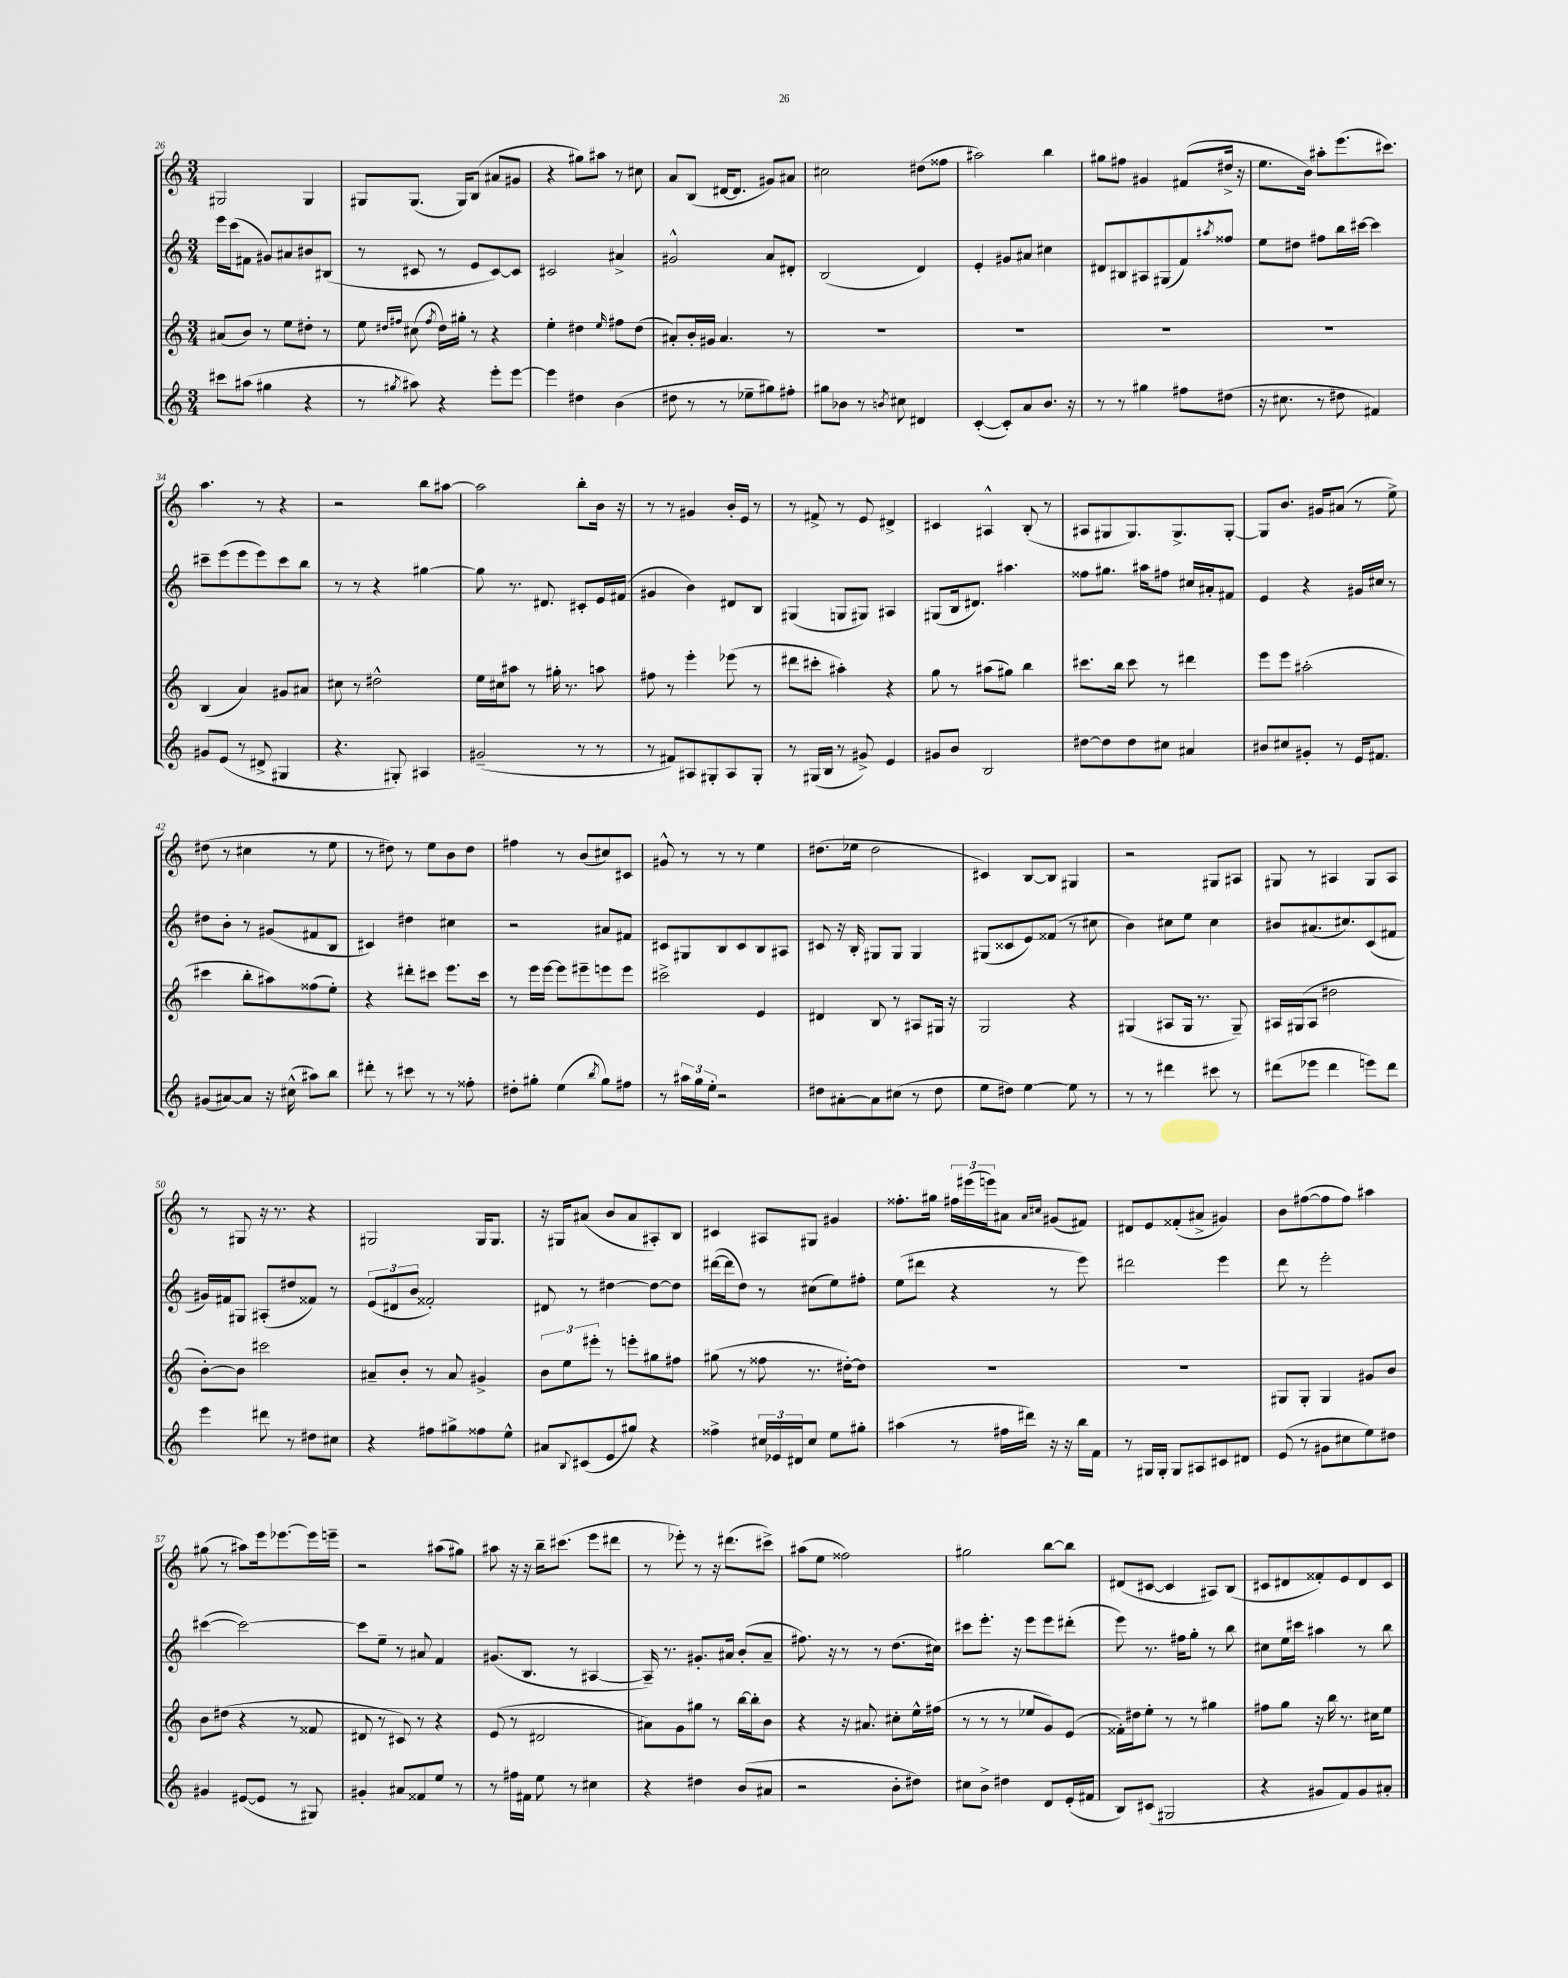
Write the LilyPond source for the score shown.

<<
\new StaffGroup <<
\new Staff = "s0" {
    \clef treble \key c \major \numericTimeSignature \time 3/4
    gis2 gis4 |
    gis8 gis8.( gis16) b8( ais'8 gis'8 |
    r4 gis''8) ais''8 r8 cis''8 |
    a'8 b8( dis'16~ dis'8. gis'8) ais'8 |
    cis''2 dis''8( fisis''8 |
    ais''2) b''4 |
    gis''8 fis''8 gis'4 fis'8( dis''16-> r16 |
    e''8. b'16) ais''8-. e'''8.( cis'''8.) |
    a''4. r8 r4 |
    r2 b''8 ais''8~ |
    ais''2 b''8-. b'16 r16 |
    r8 r8 gis'4 b'16-. e'16 r8 |
    r8 fis'8-> r8 e'8 dis'4-> |
    cis'4 ais4-^ b8-.( r8 |
    ais8 gis8 gis8.) gis8.-> gis8~-. |
    gis8 b'8. gis'16 ais'8( r8 e''8->) |
    dis''8( r8 cis''4 r8 e''8 |
    r8 dis''8) r8 e''8 b'8 dis''8 |
    fis''4 r8 b'8( cis''8) cis'8 |
    gis'8-^ r8 r8 r8 e''4 |
    dis''8.( ees''16 dis''2 |
    cis'4) b8~ b8 gis4 |
    r2 gis8 ais8 |
    gis8 r8 ais4 gis8 ais8 |
    r8 gis8 r16 r8. r4 |
    gis2 gis16 gis8. |
    r16 gis16 ais'8( b'8 ais'8 ais8-.) b8 |
    cis'4 ais8 gis8 gis'4 |
    fisis''8.-. gis''16 \tuplet 3/2 { fis''16 eis'''16( e'''16) } ais'8 \grace { ais'16 cis''16 } gis'8( fis'8) |
    dis'8 e'8 fisis'8-.( ais'8-> gis'4) |
    b'8 fis''8~( fis''8 fis''8) ais''4 |
    gis''8( r8 ais''8) e'''16 ees'''8.~ ees'''16 e'''16-- |
    r2 ais''8( gis''8) |
    ais''8 r16 r16 b''16-- cis'''8.( e'''8 dis'''8 |
    r8 ees'''8-.) r8 r16 dis'''8.( cis'''8->) |
    ais''8( e''8 fisis''2) |
    gis''2 b''8~ b''8 |
    dis'8( cis'8~ cis'4 ais8) b8( |
    cis'8 dis'8 fisis'8-.) e'8 dis'8 cis'8 \bar "|." |
}
\new Staff = "s1" {
    \clef treble \key c \major \numericTimeSignature \time 3/4
    e'''16 c'''16( fis'8 gis'8) ais'8 bis'8 bis8( |
    r8 cis'8 r8 e'8 cis'8~) cis'8 |
    cis'2 ais'4-> |
    gis'2-^ a'8 dis'8-. |
    b2( d'4) |
    e'4-. gis'8 ais'8 cis''4 |
    dis'8 bis8 ais8 gis8( f'8) \acciaccatura { ais''8 } fisis''8 |
    e''8 dis''8 fis''8 b''16 cis'''16~ cis'''4 |
    cis'''8-- e'''8( e'''8 e'''8) cis'''8 b''8 |
    r8 r8 r4 gis''4~ |
    gis''8 r8. dis'8. cis'8-. e'16 fis'16( |
    gis'4 b'4) dis'8 b8 |
    gis4( g8 gis8) ais4 |
    gis8( b16 dis'8.) ais''4. |
    fisis''8 gis''8. ais''16 fis''8 cis''16 ais'16-. fis'8 |
    e'4 r4 gis'16 cis''16 r8 |
    dis''8 b'8-. r8 gis'8( fis'8 b8 |
    cis'4) dis''4 cis''4 |
    r2 ais'8 fis'8 |
    cis'8 gis8 b8 cis'8 b8 ais8 |
    cis'8 r16 b16-. gis8 gis8 gis4 |
    gis8( cisis'8 e'8) fisis'8( r8 cis''8 |
    b'4) cis''8 e''8 cis''4 |
    bis'8 ais'8.( cis''8.) c'8( fis'8 |
    gis'16) fis'16 gis8 ais8-.( dis''8 fisis'8) r8 |
    \tuplet 3/2 { e'8( dis'8 b'8 } fisis'2-.) |
    dis'8 r8 dis''4~ dis''8~ dis''8 |
    dis'''16~( dis'''16 d''8) r8 cis''8( e''8) fis''8-. |
    e''8( dis'''8 r4 r8 e'''8) |
    dis'''2 e'''4 |
    d'''8 r8 e'''2-. |
    cis'''4~( cis'''2~) |
    cis'''8 e''8-- r8 ais'8 f'4 |
    gis'8.( b8. r8 ais4~ |
    ais16--) r8. gis'8.-. ais'16 b'8-.( ais'8-- |
    fis''8.) r16 r8 r8 d''8.( cis''16) |
    cis'''8 e'''8.-. r16 e'''8 e'''8 dis'''8-.( |
    e'''8) r8. fis''16 g''8-. r8 b''8 |
    cis''8 e''16 cis'''16 ais''4 r8 b''8 \bar "|." |
}
\new Staff = "s2" {
    \clef treble \key c \major \numericTimeSignature \time 3/4
    ais'8( b'8) r8 e''8 dis''8-. r8 |
    e''8 \grace { dis''16 fis''16 } cis''8( \acciaccatura { fis''8 } dis''16) gis''16-. r8 r4 |
    e''4-. dis''4 \grace { e''16 } fis''8 dis''8( |
    ais'8-.) b'16-. gis'16 ais'4. r8 |
    R2. |
    R2. |
    R2. |
    R2. |
    b4( a'4) gis'8 ais'8 |
    cis''8 r8 dis''2-^ |
    e''16 cis''16 ais''8 r8 gis''16-. r8. a''8 |
    fis''8 r8 e'''4-. ees'''8( r8 |
    dis'''8 cis'''8-. ais''4-.) r4 |
    g''8 r8 ais''8( gis''8) b''4 |
    cis'''8. b''16 cis'''8 r8 dis'''4 |
    e'''8 e'''8 ais''2-.( |
    cis'''4 b''8-. ais''8) fisis''8( e''8-.) |
    r4 dis'''8-. cis'''8 e'''8. cis'''16 |
    r8 e'''16 e'''16~ e'''8 eis'''8-- e'''8 e'''8 |
    cis'''2-> e'4 |
    dis'4 b8 r8 ais8 gis16 r16 |
    g2 r4 |
    gis4( ais8 gis16 r8. gis8--) |
    ais16 gis16( ais8 dis''2 |
    b'8~-.) b'8 cis'''2 |
    ais'8-- b'8-. r8 ais'8 gis'4-> |
    \tuplet 3/2 { b'8 e''8 eis'''8-. } r8 e'''8-. gis''8 fis''8 |
    gis''8( r8 fisis''8 r8. dis''16~-.) dis''8 |
    R2. |
    R2. |
    gis8 gis8-. gis4 gis'8 b'8 |
    b'8 dis''8( r4 r8 fisis'8 |
    dis'8 r8 cis'8) r8 r4 |
    e'8( r8 dis'2 |
    ais'8) g'8 gis''8 r8 b''16~ b''16-. b'8 |
    r4 r16 ais'8. cis''8-. e''16-^ fis''16( |
    r8 r8 r8 ees''8 g'8) e'8( |
    fisis'16-.) dis''16 e''8-. r8 r8 gis''4 |
    fis''8 g''8 r16 b''16 r8. cis''16 e''8 \bar "|." |
}
\new Staff = "s3" {
    \clef treble \key c \major \numericTimeSignature \time 3/4
    cis'''8 ais''8( gis''4 r4 |
    r8 \acciaccatura { gis''8 } ais''8) r4 e'''8-. e'''8~ |
    e'''4 dis''4 b'4( |
    dis''8 r8 r8 ees''8-- gis''8) fis''8-. |
    gis''8 bes'8 r8 \acciaccatura { b'8 } cis''8 dis'4 |
    c'4~-.( c'8-.) a'8 b'8. r16 |
    r8 r8 gis''4 fis''8 dis''8( |
    r16 cis''8. r8 dis''8 fis'4) |
    gis'8 e'8( r8 dis'8-> gis4 |
    r4. gis8-.) ais4 |
    gis'2--( r8 r8 |
    r8 fis'8) ais8 gis8-. ais8 gis8-. |
    r8 gis16( b16 r8 gis'8->) e'4 |
    gis'8 b'8 b2 |
    dis''8~ dis''8 dis''8 cis''8 ais'4 |
    bis'8 cis''8 gis'8-. r8 e'16 fis'8. |
    gis'8( ais'8~) ais'8 r16 cis''16-^( ais''8) b''8 |
    dis'''8-. r8 cis'''8 r8 r8 fisis''8-. |
    dis''8-. gis''8-. e''4( \acciaccatura { b''8 } gis''8) fis''8 |
    r8 \tuplet 3/2 { ais''16 g''16 e''16-. } r2 |
    dis''8 ais'8~-. ais'8 cis''8( r8 dis''8 |
    e''8 dis''8) e''4~ e''8 r8 |
    r8 r8 dis'''4 cis'''8 r8 |
    dis'''8( ees'''8 dis'''4 e'''8) dis'''8 |
    e'''4 dis'''8 r8 dis''8 cis''8 |
    r4 fis''8 gis''8-> fisis''8 e''8-^ |
    ais'8 \appoggiatura { b8 } cis'8( e'8 gis''8) r4 |
    fisis''4-> \tuplet 3/2 { cis''16 ees'16 dis'16 } cis''8 e''8 gis''8-. |
    ais''4( r8 fis''16 dis'''16) r16 r16 b''16 f'16 |
    r8 gis16 gis16-. gis8 ais8 cis'8 dis'8 |
    e'8( r8 gis'8 cis''8 e''8) dis''8 |
    gis'4 eis'8~( eis'8 r8 gis8) |
    gis'4-. ais'8 fisis'8 e''8 r8 |
    r8 fis''16 fis'16 e''8 r8 cis''4 |
    r4 dis''4 b'8( ais'8 |
    r2 b'8-. dis''8) |
    cis''8 b'8-> dis''4 d'8 e'16-.( fis'16 |
    b8) cis'8( gis2 |
    r4 gis'8 f'8) gis'8 ais'8-. \bar "|." |
}
>>
>>
\layout { \context { \Score currentBarNumber = #26 } }
